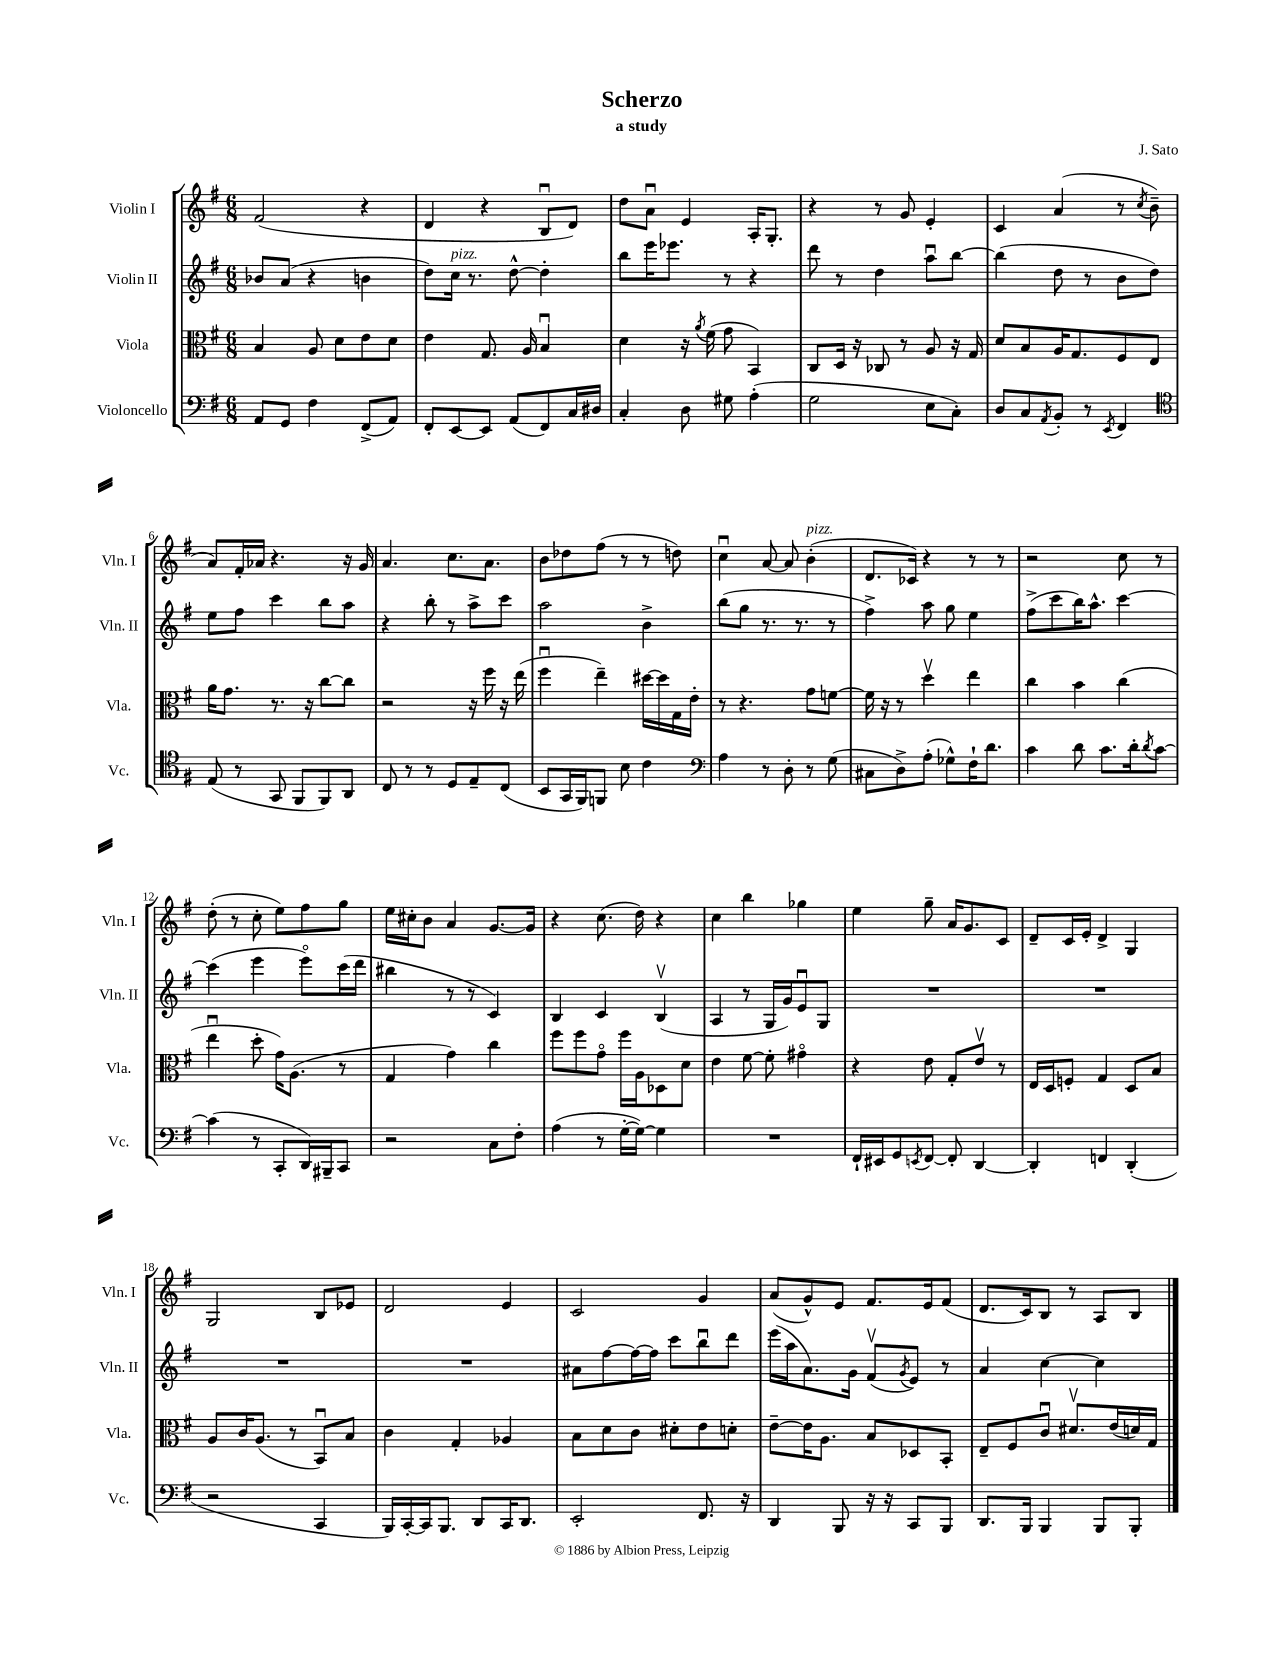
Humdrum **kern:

**kern	**kern	**kern	**kern
*staff4	*staff3	*staff2	*staff1
*clefF4	*clefC3	*clefG2	*clefG2
*k[f#]	*k[f#]	*k[f#]	*k[f#]
*M6/8	*M6/8	*M6/8	*M6/8
8AA/L	4B/	8b-/L	(2f#/
8GG/J	.	(8a/J	.
4F#\	8A/	4r	.
.	8d\L	.	.
(8FF#^/L	8e\	4b\	4r
8AA/J)	8d\J	.	.
=	=	=	=
8FF#'/L	4e\	8dd\L)	4d/
[8EE/	.	16cc\Jk	.
.	.	8.r	.
8EE/]J	8.G/	.	4r
(8AA/L	.	[8dd^^\	.
.	16A/	.	.
8FF#/)	4Bu/	4dd'\]	8Bu/L
16C/L	.	.	8d/J)
16D#/JJ	.	.	.
=	=	=	=
4C'/	4d\	8bb\L	8dd\L
.	.	16eee\K	8au\J
.	.	8.eee-\J	.
8D\	16r	.	4e/
.	8qa/	.	.
.	(16f#\	.	.
8G#\	8g\	8r	.
(4A'\	4BB/)	4r	16A'/LK
.	.	.	8.G'/J
=	=	=	=
2G\	8C/L	8ddd\	4r
.	16D/Jk	8r	.
.	16r	.	.
.	8C-/	4dd\	8r
.	8r	.	8g/
8E\L	8A/	8aau\L	4e'/
8C'\J)	16r	[8bb\J	.
.	16G/	.	.
=	=	=	=
8D/L	8d/L	(4bb\]	4c/
8C/	8B/	.	.
8qAA/	.	.	.
8BB'/J	16A/K	8dd\	(4a/
.	8.G/	.	.
8r	.	8r	.
8qEE/	.	.	.
4FF#/	8F#/	8b\L	8r
.	.	.	8qcc/
.	8E/J	8dd\J)	8b~\
=	=	=	=
*clefC4	*	*	*
(8E/	16a\LK	8ee\L	8a/L)
.	8.g\J	.	.
8r	.	8ff#\J	16f#'/L
.	.	.	16a-/JJ
8GG/	8.r	4ccc\	4.r
8FF#/L	.	.	.
.	16r	.	.
8FF#/)	[8cc\L	8bb\L	.
8AA/J	8cc\]J	8aa\J	16r
.	.	.	16g/
=	=	=	=
8C/	2r	4r	4.a/
8r	.	.	.
8r	.	8bb'\	.
8D/L	.	8r	8.cc\L
8E~/	16r	8aa^\L	.
.	16ff#\	.	8.a\J
(8C/J	16r	8ccc\J	.
.	(16ee\	.	.
=	=	=	=
8BB/L	4ff#u\	2aa\	8b\L
16GG/L	.	.	8dd-\
16FF#/J)	.	.	.
8FF/J	4ee~\)	.	(8ff#\J
8B\	.	.	8r
4c\	[16dd#\LL	4b^\	8r
.	16dd#\]	.	.
.	16G\	.	8dd\)
.	16e'\JJ	.	.
=	=	=	=
*clefF4	*	*	*
4A\	8r	(8bb\L	4ccu\
.	4.r	8gg\J	.
8r	.	8.r	[8a/
8D'\	.	.	8a/]
.	.	8.r	.
8r	8g\L	.	(4b'\
(8G\	[8f\J	8r	.
=	=	=	=
8C#\L	16f\]	4ff#^\)	8.d/L
.	16r	.	.
8D^\)	8r	.	.
.	.	.	16c-/Jk)
(8A'\J	4ddv\	8aa\	4r
8G-^^\L)	.	8gg\	.
16F#`\K	4ee\	4ee\	8r
8.d\J	.	.	.
.	.	.	8r
=	=	=	=
4c\	4cc\	(8ff#^\L	2r
.	.	8ccc\	.
8d\	4b\	16bb\K)	.
.	.	8.aa^^\J	.
8.c\L	.	.	.
.	(4cc\	[4ccc\	8cc\
16d'\k	.	.	.
8qd/	.	.	.
[8c\J	.	.	8r
=	=	=	=
(4c\]	4eeu\	(4ccc\]	(8dd'\
.	.	.	8r
8r	8dd'\	4eee\	8cc'\
8CC'/L	16g\LK)	.	8ee\L)
.	(8.A\J	.	.
16DD/L)	.	8eeeo\L)	8ff#\
16BBB#~/J	.	.	.
8CC/J	8r	(16ccc\L	8gg\J
.	.	16ddd\JJ	.
=	=	=	=
2r	4G/	4bb#\	16ee\LL
.	.	.	16cc#'\J
.	.	.	8b\J
.	4g\)	8r	4a/
.	.	8r	.
8C\L	4cc\	4c/)	[8.g/L
8F#'\J	.	.	.
.	.	.	16g/]Jk
=	=	=	=
(4A\	8ff#\L	4B/	4r
.	8ff#\	.	.
8r	8go\J	4c/	(8.cc\
[16G'\LL	16ff#\LL	.	.
16G\_JJ)	16A\J	.	16dd\)
4G\]	8D-\	(4Bv/	4r
.	8d\J	.	.
=	=	=	=
2.r	4e\	4A/	4cc\
.	[8f#\	8r	4bb\
.	8f#'\]	16G/LL	.
.	.	16g/J)	.
.	4g#o\	8eu/	4gg-\
.	.	8G/J	.
=	=	=	=
16FF#`/LL	4r	2.r	4ee\
16EE#/J	.	.	.
8GG/	.	.	.
8qEE/	.	.	.
[8FF#/J	8e\	.	8gg~\
8FF#'/]	8G'/L	.	16a/LK
.	.	.	8.g/
[4DD/	8ev/J	.	.
.	8r	.	8c/J
=	=	=	=
4DD'/]	16E/LL	2.r	8d~/L
.	16D/J	.	.
.	8F'/J	.	16c/L
.	.	.	16e'/JJ
4FF/	4G/	.	4d^/
(4DD'/	8D/L	.	4G/
.	8B/J	.	.
=	=	=	=
2r	8A/L	2.r	2G/
.	16c/K	.	.
.	(8.A/J	.	.
.	8r	.	.
4CC/	8BBu/L)	.	8B/L
.	8B/J	.	8e-/J
=	=	=	=
16BBB/LL)	4c\	2.r	2d/
[16CC'/	.	.	.
16CC/]J	.	.	.
8.BBB/J	.	.	.
.	4G'/	.	.
8DD/L	.	.	.
16CC/K	4A-/	.	4e/
8.DD/J	.	.	.
=	=	=	=
2EE'/	8B\L	8a#\L	2c/
.	8d\	[8ff#\	.
.	8c\J	16ff#\_L	.
.	.	16ff#\]JJ	.
.	8d#'\L	8ccc\L	.
8.FF#/	8e\	8bbu\	4g/
.	8d'\J	8ddd\J	.
16r	.	.	.
=	=	=	=
4DD/	[8e~\L	(16eee\LL	(8a/L
.	.	16aa\J	.
.	16e\]K	8.a\)	8g^^/)
.	8.A\J	.	.
8BBB/	.	.	8e/J
.	.	16g\Jk	.
16r	8B/L	(8f#v/L	8.f#/L
16r	.	.	.
.	.	8qg/	.
8CC/L	8D-/	8e/J)	.
.	.	.	16e/k
8BBB/J	8BB'/J	8r	(8f#/J
=	=	=	=
8.DD/L	8E~/L	4a/	8.d/L
.	8F#/	.	.
16BBB/Jk	.	.	16c/k)
4BBB/	8cu/J	[4cc\	8B/J
.	8.d#v/L	.	8r
8BBB/L	.	4cc\]	8A/L
.	(16e/L	.	.
8BBB'/J	16d/)	.	8B/J
.	16G/JJ	.	.
==	==	==	==
*-	*-	*-	*-
